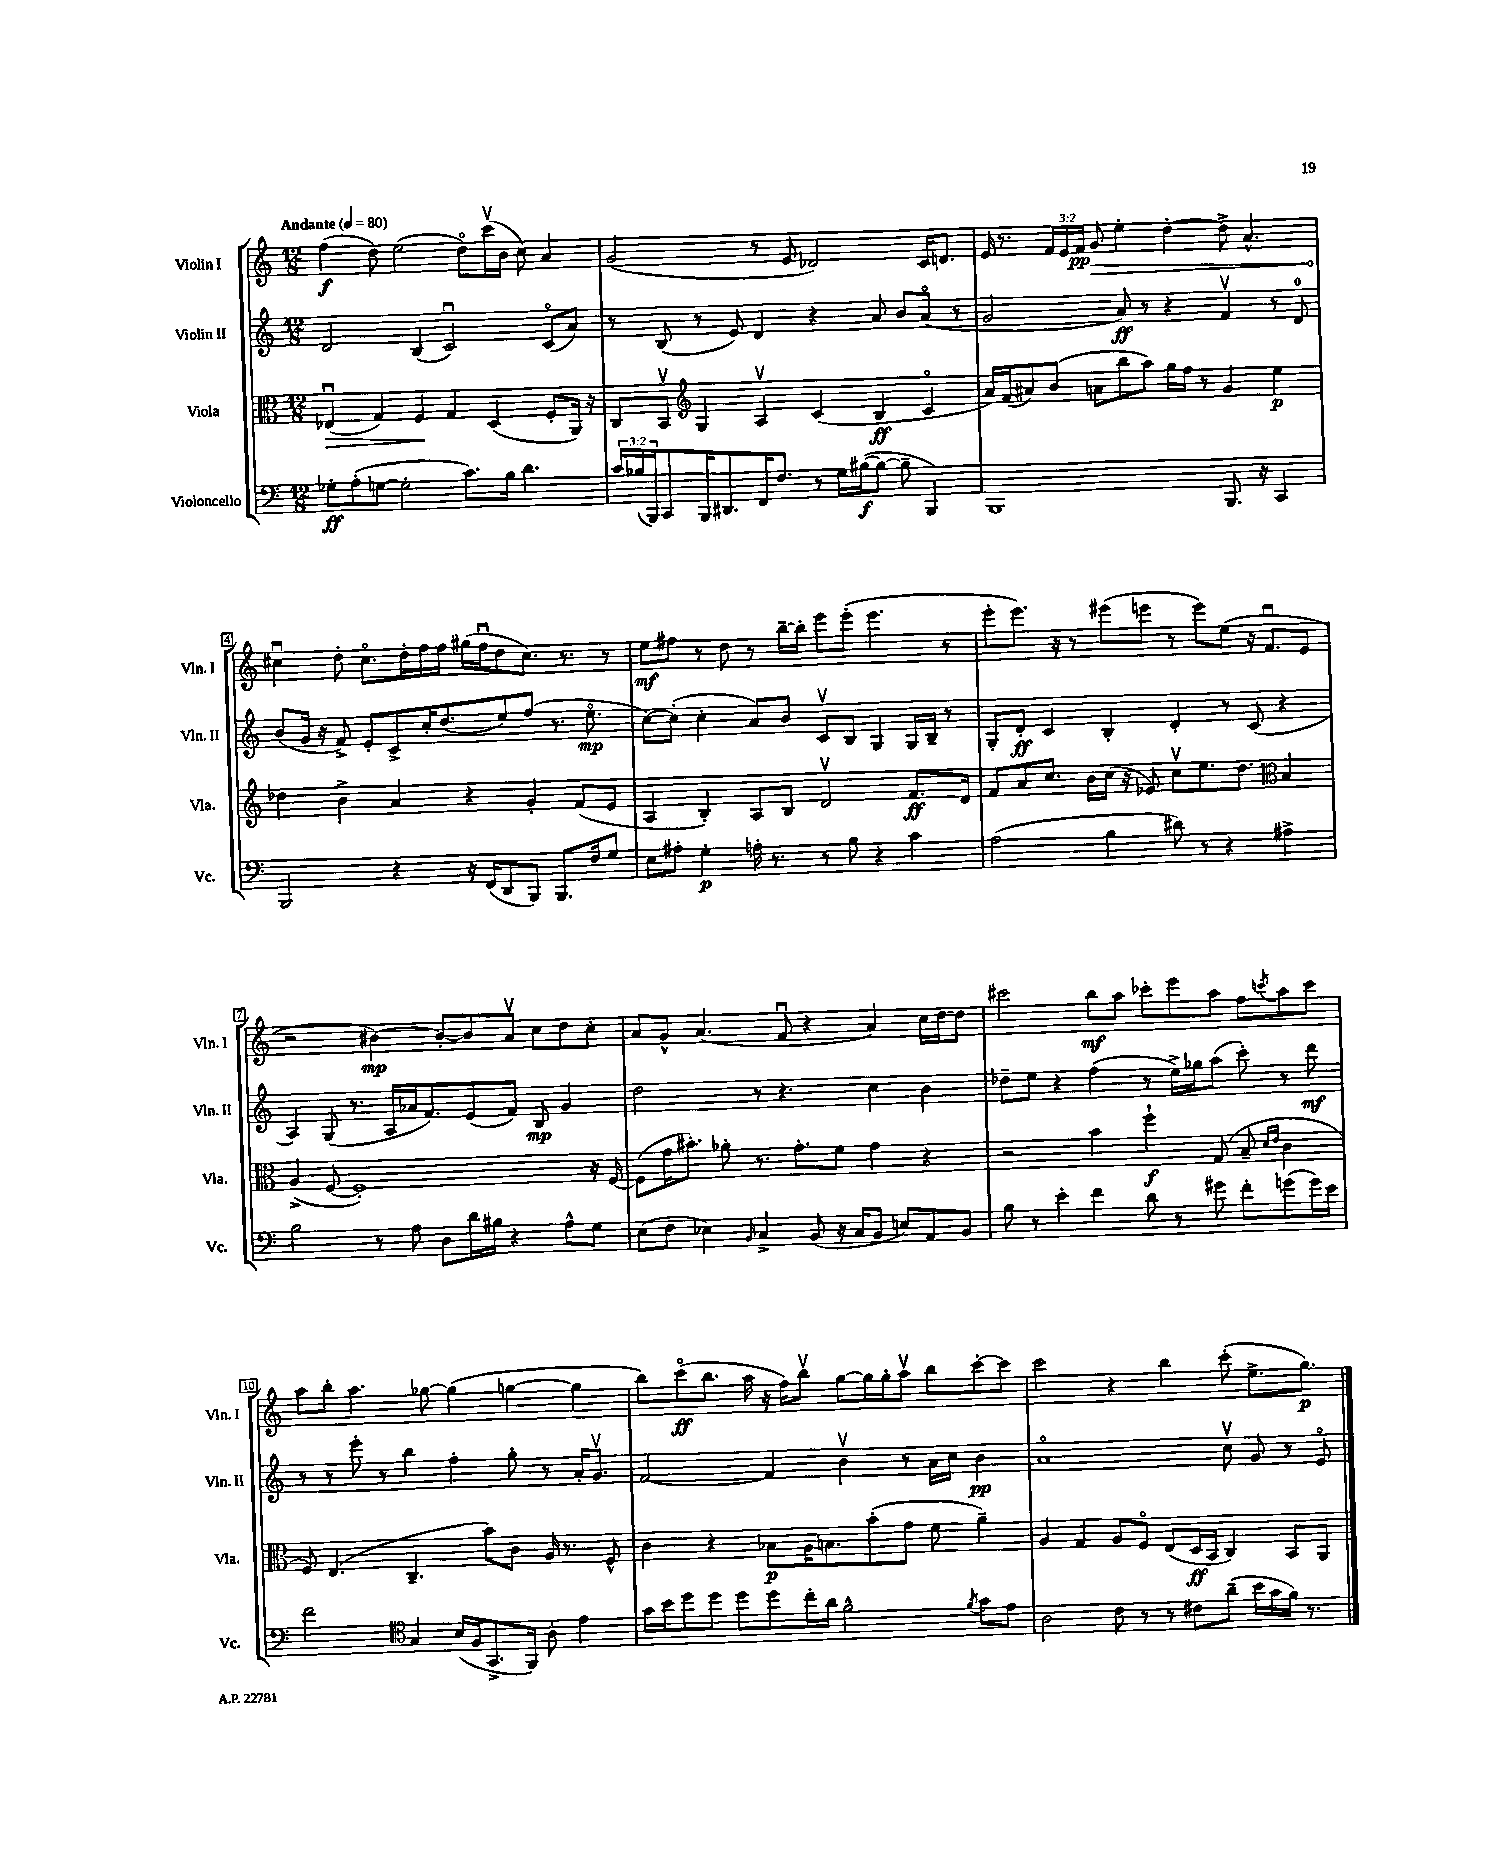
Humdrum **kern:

**kern	**dynam	**kern	**dynam	**kern	**dynam	**kern	**dynam
*part4	*part4	*part3	*part3	*part2	*part2	*part1	*part1
*staff4	*staff4	*staff3	*staff3	*staff2	*staff2	*staff1	*staff1
*I"Violoncello	*	*I"Viola	*	*I"Violin II	*	*I"Violin I	*
*I'Vc.	*	*I'Vla.	*	*I'Vln. II	*	*I'Vln. I	*
*clefF4	*	*clefC3	*	*clefG2	*	*clefG2	*
*k[]	*	*k[]	*	*k[]	*	*k[]	*
*M12/8	*	*M12/8	*	*M12/8	*	*M12/8	*
*MM80	*	*MM80	*	*MM80	*	*MM80	*
=1	=1	=1	=1	=1	=1	=1	=1
!	!	!	!	!	!	!LO:TX:a:B:t=Andante	!
!	!	!	!LO:HP:b	!	!	!	!
8G-X'\L	ff	(4E-Xu/	>	2d/	.	(4ff\	f
(8A'\	.	.	.	.	.	.	.
[8Gn\J	.	4G/)	.	.	.	8dd\)	.
2G'\]	.	.	.	.	.	(2ee\	.
.	.	4F/	.	(4B/	.	.	.
.	.	4G/	]	2cu/)	.	.	.
8.c\L)	.	.	.	.	.	8dd\L)	.
.	.	(4D/	.	.	.	(16cccv\L	.
16B\Jk	.	.	.	.	.	16b\JJ	.
4.d\	.	.	.	.	.	8cc\)	.
.	.	8F'/L	.	(8c/L	.	4a/	.
.	.	16AA/Jk)	.	8a/J)	.	.	.
.	.	16r	.	.	.	.	.
=2	=2	=2	=2	=2	=2	=2	=2
24c/LL	.	8C/L	.	8r	.	(2g/	.
(24B-X/	.	.	.	.	.	.	.
24BBB/J)	.	.	.	.	.	.	.
8CC/	.	8BBv/J	.	(8B/	.	.	.
*	*	*clefG2	*	*	*	*	*
16BBB/K	.	4G/	.	8r	.	.	.
8.DD#X/	.	.	.	.	.	.	.
.	.	.	.	8e/)	.	.	.
16FF/K	.	4Av/	.	4d/	.	8r	.
8.F/J	.	.	.	.	.	.	.
.	.	.	.	.	.	8e/	.
8r	.	(4c/	.	4r	.	2d-X/)	.
16G\LL	.	.	.	.	.	.	.
([16B#X\J	f	.	.	.	.	.	.
8B#\J_	.	4B/	ff	8a/	.	.	.
8B#~\]	.	.	.	8b/L	.	.	.
4BBB/)	.	4c/	.	(8a/J	.	16c/KL	.
.	.	.	.	.	.	8.dn/J	.
.	.	.	.	8r	.	.	.
=3	=3	=3	=3	=3	=3	=3	=3
1BBB	.	16a/LL)	.	2g/	.	16e/	.
.	.	(16f/J	.	.	.	8.r	.
.	.	8a#X/)	.	.	.	.	.
.	.	(8b/J	.	.	.	24f/LL	.
.	.	.	.	.	.	24e/	.
.	.	.	.	.	.	24f/JJ	pp
!	!	!	!	!	!	!	!LO:HP:b
.	.	8an\L	.	.	.	8g/	>
.	.	8bb\	.	8a/)	ff	4ee'\	.
.	.	8aa\J)	.	8r	.	.	.
.	.	16gg\LL	.	4r	.	[4dd'\	.
.	.	16ff\JJ	.	.	.	.	.
.	.	8r	.	.	.	.	.
8.BBB/	.	4g/	.	4fv/	.	8dd^\]	.
.	.	.	.	.	.	4.a^^/	.
16r	.	.	.	.	.	.	.
4CC/	.	4ee\	p	8r	.	.	.
.	.	.	.	8d/	.	.	.
!!LO:LB:g=z
=4	=4	=4	=4	=4	=4	=4	=4
2BBB/	.	4dd-X\	.	(8b/L	.	4cc#Xu\	.
.	.	.	.	16g/Jk	.	.	.
.	.	.	.	16r	.	.	.
.	.	4b^\	.	8f^/)	.	8dd'\	]
.	.	.	.	8e'/L	.	8.cc#\L	.
4r	.	4a/	.	8c^/	.	.	.
.	.	.	.	.	.	16dd'\L	.
.	.	.	.	16cc'/K	.	16ff\	.
.	.	.	.	(8.dd/	.	16ff\JJ	.
16r	.	4r	.	.	.	(16gg#X\LL	.
(16FF/KL	.	.	.	.	.	16ffu\J	.
8DD/	.	.	.	8ee/)	.	8dd\	.
8BBB/J)	.	4g'/	.	(8ff/J	.	8.cc#\J)	.
8.BBB/L	.	.	.	8.r	.	.	.
.	.	.	.	.	.	8.r	.
.	.	(8f/L	.	.	.	.	.
16F/k	.	.	.	8.ee\	mp	.	.
8G/J	.	8e/J	.	.	.	8r	.
=5	=5	=5	=5	=5	=5	=5	=5
8E\L	.	4A/	.	[8cc\L)	.	8ee\L	mf
8A#X'\J	.	.	.	(8cc'\J]	.	8ff#X\J	.
4G'\	p	4B'/)	.	4cc'\	.	8r	.
.	.	.	.	.	.	8dd\	.
16An'\	.	8A/L	.	8a/L)	.	8r	.
8.r	.	.	.	.	.	.	.
.	.	8B/J	.	8b/J	.	[16bb~\LL	.
.	.	.	.	.	.	16bb'\JJ]	.
8r	.	2dv/	.	8cv/L	.	8eee\L	.
8B\	.	.	.	8B/J	.	(8eee'\J	.
4r	.	.	.	4G/	.	4.eee\	.
4c\	.	8.f/L	ff	16G/LL	.	.	.
.	.	.	.	16B~/JJ	.	.	.
.	.	.	.	8r	.	8r	.
.	.	16d/Jk	.	.	.	.	.
=6	=6	=6	=6	=6	=6	=6	=6
(2A\	.	8f/L	.	8G'/L	.	8eee'\L	.
.	.	8a/	.	8d'/J	ff	8.eee\J)	.
.	.	8.cc/J	.	4c/	.	.	.
.	.	.	.	.	.	16r	.
.	.	.	.	.	.	8r	.
.	.	16b\LL	.	.	.	.	.
4B\	.	(16cc\JJ	.	4B'/	.	(8eee#X\L	.
.	.	16r	.	.	.	.	.
.	.	8e-X/)	.	.	.	8eeen\J	.
8d#X\)	.	8ccv\L	.	4d'/	.	8r	.
8r	.	8.ee\	.	.	.	8eee\L)	.
4r	.	.	.	8r	.	(8ee\J	.
.	.	8.dd\J	.	.	.	.	.
.	.	.	.	(8c/	.	16r	.
.	.	.	.	.	.	8.fu/L	.
*	*	*clefC3	*	*	*	*	*
4A#X^\	.	4B/	.	4r	.	.	.
.	.	.	.	.	.	8e/J	.
!!LO:LB:g=z
=7	=7	=7	=7	=7	=7	=7	=7
2B\	.	(4A^/	.	4A/)	.	2r	.
.	.	[8F/	.	(8G/	.	.	.
.	.	1F'])	.	8.r	.	.	.
8r	.	.	.	.	.	[4b#X\)	mp
.	.	.	.	16A/LL	.	.	.
8A\	.	.	.	16a-X/J	.	.	.
.	.	.	.	8.f/)	.	.	.
8D\L	.	.	.	.	.	8b#'/L_	.
16d\L	.	.	.	(8e/	.	8b#/]	.
16B#X\JJ	.	.	.	.	.	.	.
4r	.	.	.	8f/J)	.	8av/J	.
.	.	.	.	8B/	mp	8cc\L	.
8A^^\L	.	.	.	4g/	.	8dd\	.
8G\J	.	16r	.	.	.	8cc'\J	.
.	.	[16F/	.	.	.	.	.
=8	=8	=8	=8	=8	=8	=8	=8
(8E\L	.	(8F\L]	.	2dd\	.	8a/L	.
8F\J	.	16g\K	.	.	.	8g^^/J	.
.	.	8.b#X'\J)	.	.	.	.	.
4E-X\)	.	.	.	.	.	(4.a/	.
.	.	8a-X'\	.	.	.	.	.
16qqBB/	.	.	.	.	.	.	.
4C^/	.	8.r	.	8r	.	.	.
.	.	.	.	4.r	.	8fu/	.
.	.	8.g'\L	.	.	.	.	.
(8BB/	.	.	.	.	.	4r	.
16r	.	8f\J	.	.	.	.	.
16C/KL	.	.	.	.	.	.	.
8BB/J	.	4g\	.	4cc\	.	4a/)	.
8En/L)	.	.	.	.	.	.	.
8AA/	.	4r	.	4b\	.	16cc\LL	.
.	.	.	.	.	.	[16dd\J	.
8BB/J	.	.	.	.	.	8dd\J]	.
=9	=9	=9	=9	=9	=9	=9	=9
8B\	.	2r	.	8dd-X~\L	.	2ccc#X\	.
8r	.	.	.	8ee\J	.	.	.
4e'\	.	.	.	4r	.	.	.
4f\	.	4b\	.	(4ff\	.	8bb\L	mf
.	.	.	.	.	.	8aa\J	.
8d\	.	4ff`\	f	8r	.	8ccc-X'\L	.
8r	.	.	.	16ee^\LL)	.	8eee\	.
.	.	.	.	16gg-X\J	.	.	.
8g#X\	.	(8G/	.	(8aa\J	.	8aa\J	.
8f'\L	.	8B~/	.	8ccc'\)	.	8ff\L	.
.	.	16qqd/LL	.	.	.	.	.
.	.	16qqe/JJ	.	.	.	8qcccn/	.
(8gn\	.	4c\	.	8r	.	8aa\	.
16g\L)	.	.	.	8ddd\	mf	8ccc\J	.
16e\JJ	.	.	.	.	.	.	.
!!LO:LB:g=z
=10	=10	=10	=10	=10	=10	=10	=10
2f\	.	8F/)	.	8r	.	8aa\L	.
.	.	(4.E/	.	8r	.	8bb'\J	.
.	.	.	.	8eee'\	.	4.aa\	.
.	.	.	.	8r	.	.	.
*clefC4	*	*	*	*	*	*	*
4G/	.	4.C~/	.	4bb\	.	.	.
.	.	.	.	.	.	[8gg-X\	.
(16B/LL	.	.	.	4ff'\	.	(4gg-\]	.
16F/J	.	.	.	.	.	.	.
8.GG^/	.	8b\L)	.	.	.	.	.
.	.	8c\J	.	8gg'\	.	[4ggn\	.
16FF/Jk)	.	.	.	.	.	.	.
8A'\	.	16A/	.	8r	.	.	.
.	.	8.r	.	.	.	.	.
4e\	.	.	.	16a'/KL	.	4gg\]	.
.	.	.	.	8.gv/J	.	.	.
.	.	8F^^/	.	.	.	.	.
=11	=11	=11	=11	=11	=11	=11	=11
16g\LL	.	4c\	.	[2f/	.	8bb\L)	.
16b\J	.	.	.	.	.	.	.
8dd\	.	.	.	.	.	(8ccc\	ff
8dd\J	.	4r	.	.	.	8.bb\J	.
8dd\L	.	.	.	.	.	.	.
.	.	.	.	.	.	16aa\	.
8dd\	.	8B-X\L	p	4f/]	.	16r	.
.	.	.	.	.	.	16ff\KL)	.
16cc'\L	.	16A\K	.	.	.	8bbv\J	.
16a\JJ	.	8.Bn\	.	.	.	.	.
2f^^\	.	.	.	4bv\	.	[8gg\L	.
.	.	(8b'\	.	.	.	16gg\L]	.
.	.	.	.	.	.	16gg'\J	.
.	.	8g\J	.	8r	.	8aav\J	.
.	.	8f\	.	16a\LL	.	8bb\L	.
.	.	.	.	16cc\JJ	.	.	.
8qf/	.	.	.	.	.	.	.
8g\L	.	4a~\)	.	4b\	pp	[8ccc'\	.
8e\J	.	.	.	.	.	8ccc\J]	.
=12	=12	=12	=12	=12	=12	=12	=12
2A\	.	4A/	.	1a	.	2ccc\	.
.	.	4G/	.	.	.	.	.
8c\	.	8A/L	.	.	.	4r	.
8r	.	8F/J	.	.	.	.	.
8r	.	(8E/L	.	.	.	4bb\	.
8c#X\L	.	16D/L	ff	.	.	.	.
.	.	16BB/JJ	.	.	.	.	.
(8a~\J	.	4C/)	.	8ccv\	.	(8ccc'\	.
16b\LL	.	.	.	8g/	.	8.ee^\L	.
16g\	.	.	.	.	.	.	.
16f\JJ)	.	8BB/L	.	8r	.	.	.
8.r	.	.	.	.	.	8.gg\J)	p
.	.	8AA/J	.	8e/	.	.	.
==	==	==	==	==	==	==	==
*-	*-	*-	*-	*-	*-	*-	*-
